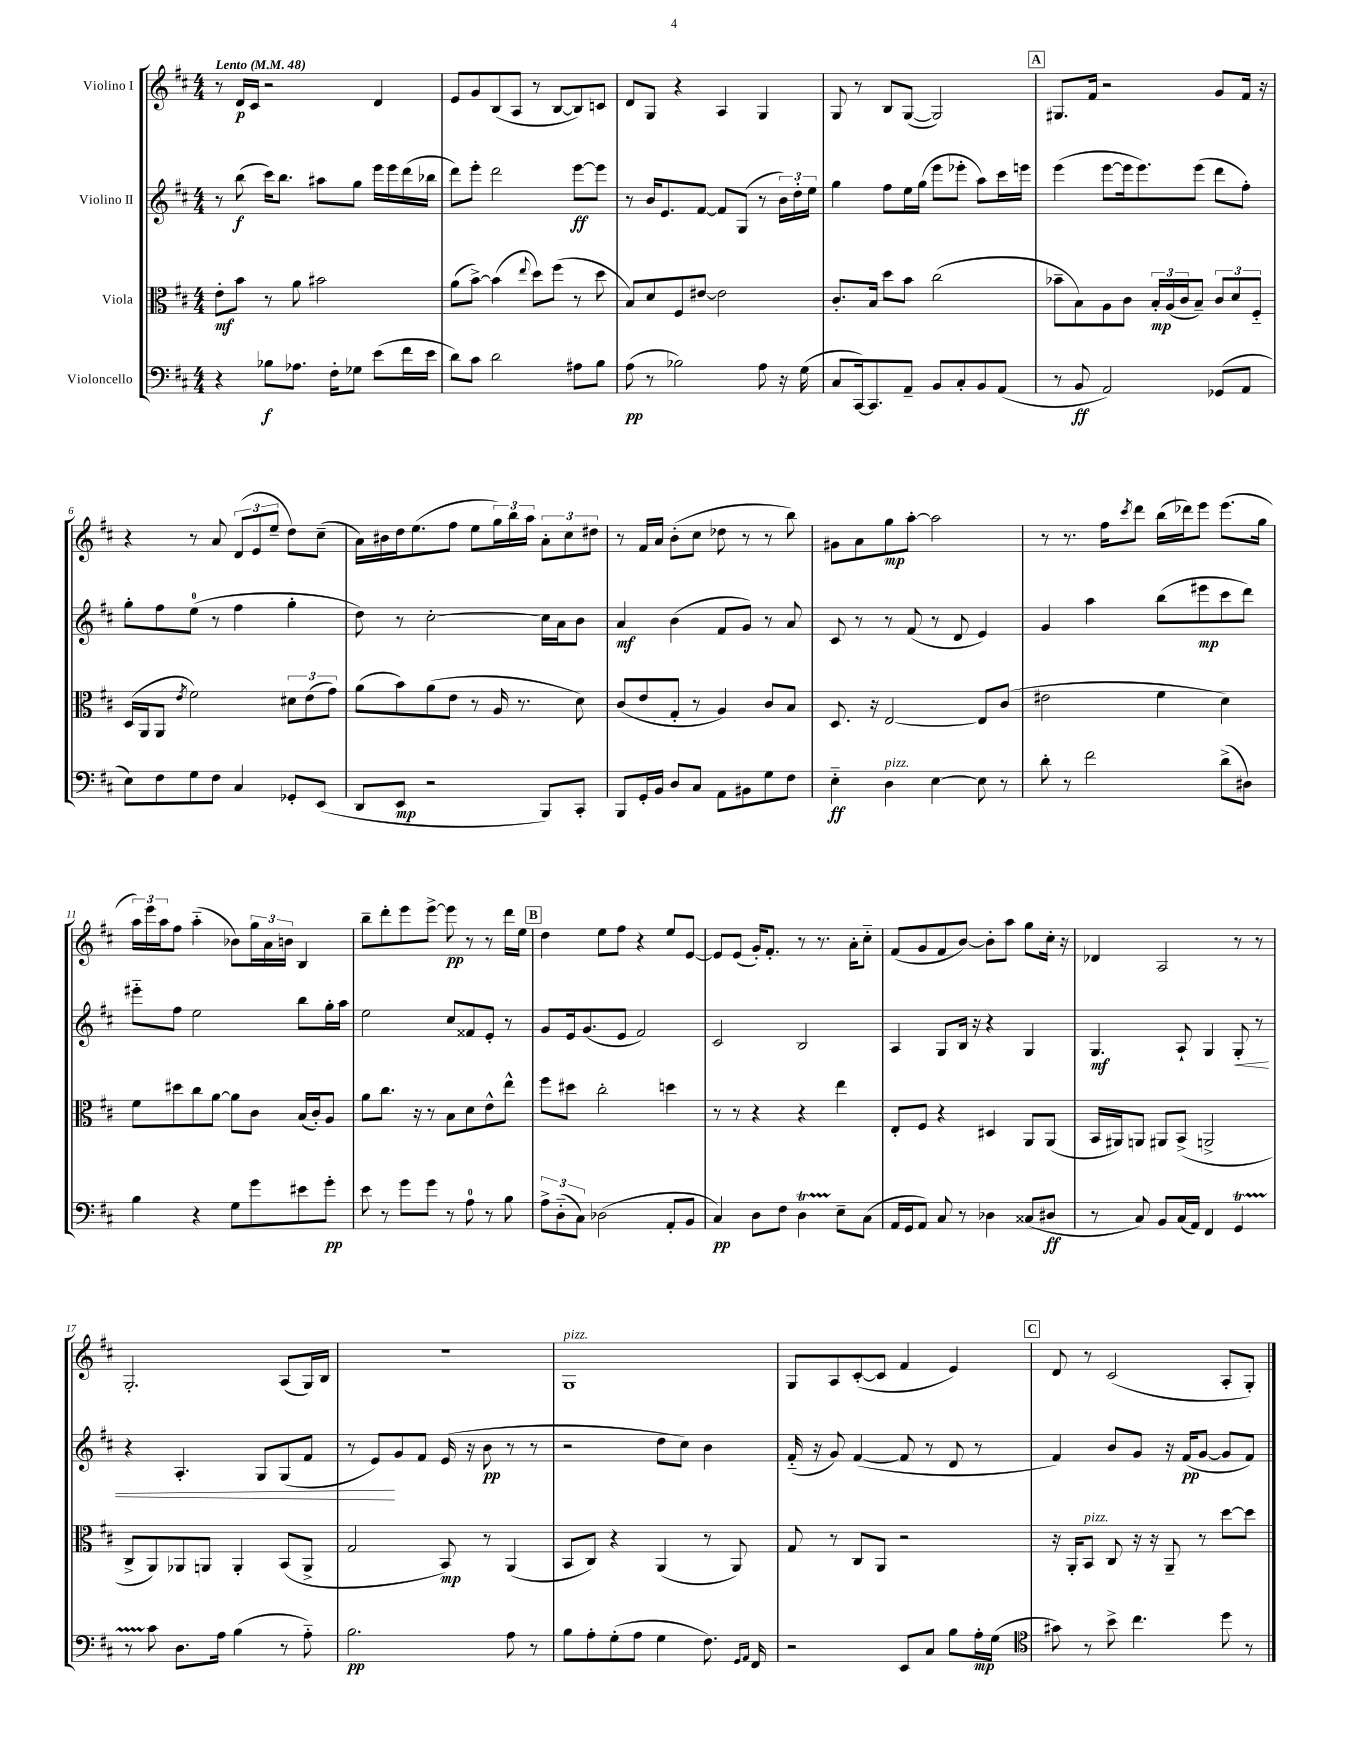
<<
\new StaffGroup <<
\new Staff = "s0" \with { instrumentName = "Violino I" } {
    \clef treble \key d \major \numericTimeSignature \time 4/4 \tempo "Lento" 4 = 48
    r8 d'16\p cis'16 r2 d'4 |
    e'8 g'8 b8( a8 r8 b8~ b8) c'8 |
    d'8 g8 r4 a4 g4 |
    g8 r8 b8 g8~( g2) |
    \mark \markup { \box "A" } gis8. fis'16 r2 g'8 fis'16 r16 |
    r4 r8 a'8 \tuplet 3/2 { d'8( e'8 e''8-- } d''8) cis''8--( |
    a'16) bis'16 d''16 e''8.( fis''8 e''8 \tuplet 3/2 { g''16) b''16 a''16 } \tuplet 3/2 { a'8-. cis''8 dis''8 } |
    r8 fis'16 a'16 b'8-.( cis''8 des''8 r8 r8 b''8) |
    gis'8 a'8 g''8\mp a''8~-. a''2 |
    r8 r8. fis''16 \acciaccatura { cis'''8 } d'''8 b''16( des'''16) e'''8 e'''8.( g''16 |
    \tuplet 3/2 { a''16) e'''16 a''16 } fis''8 a''4-_( bes'8) \tuplet 3/2 { g''16 a'16 b'16 } b4 |
    b''8-- d'''8-. e'''8 e'''8~-> e'''8\pp r8 r8 d'''16 e''16 |
    \mark \markup { \box "B" } d''4 e''8 fis''8 r4 e''8 e'8~ |
    e'8 e'8( g'16-.) fis'8.-. r8 r8. a'16-. cis''8-_ |
    fis'8( g'8 fis'8 b'8~) b'8-. a''8 g''8 cis''16-. r16 |
    des'4 a2 r8 r8 |
    g2.-. a8( g16) b16 |
    R1 |
    g1^\markup { \italic "pizz." } |
    g8 a8 cis'8~-.( cis'8 fis'4 e'4) |
    \mark \markup { \box "C" } d'8 r8 cis'2( a8-. g8-.) \bar "|." |
}
\new Staff = "s1" \with { instrumentName = "Violino II" } {
    \clef treble \key d \major \numericTimeSignature \time 4/4
    r8 b''8\f( cis'''16) b''8. ais''8 g''8 e'''16 e'''16 d'''16( bes''16 |
    d'''8) e'''8-. d'''2 e'''8~\ff e'''8 |
    r8 b'16 e'8. fis'8~ fis'8 g8( r8 \tuplet 3/2 { b'16) d''16-. e''16 } |
    g''4 fis''8 e''16 g''16( e'''8 ees'''8-. a''8) cis'''16 e'''16 |
    \mark \markup { \box "A" } e'''4( e'''8~ e'''16 e'''8.) e'''8( d'''8 fis''8-.) |
    g''8-. fis''8 e''8-0( r8 fis''4 g''4-. |
    d''8) r8 cis''2~-. cis''16 a'16 b'8 |
    a'4\mf b'4( fis'8 g'8) r8 a'8 |
    cis'8 r8 r8 fis'8( r8 d'8 e'4) |
    g'4 a''4 b''8( eis'''8\mp cis'''8 d'''8) |
    eis'''8-_ fis''8 e''2 b''8 g''16-. a''16 |
    e''2 cis''8 fisis'8 e'8-. r8 |
    \mark \markup { \box "B" } g'8 e'16 g'8.( e'8 fis'2) |
    cis'2 b2 |
    a4 g8 b16 r16 r4 g4 |
    g4.\mf a8-! g4 g8-.\< r8 |
    r4 a4.-. g8 g8( fis'8 |
    r8 e'8\!) g'8 fis'8 e'16( r16 b'8\pp r8 r8 |
    r2 d''8 cis''8) b'4 |
    fis'16-_( r16 g'8) fis'4~( fis'8 r8 d'8 r8 |
    \mark \markup { \box "C" } fis'4) b'8 g'8 r16 fis'16\pp( g'8~ g'8 fis'8) \bar "|." |
}
\new Staff = "s2" \with { instrumentName = "Viola" } {
    \clef alto \key d \major \numericTimeSignature \time 4/4
    e'8-.\mf b'8 r8 a'8 bis'2 |
    a'8( b'8~->) b'4( \appoggiatura { e''8 } d''8) fis''8( r8 d''8 |
    b8) d'8 fis8 eis'8~ eis'2 |
    cis'8.-. b16 d''8 b'8 cis''2( |
    \mark \markup { \box "A" } bes'8-- b8) a8 cis'8 \tuplet 3/2 { b16-.\mp a16( cis'16 } b8--) \tuplet 3/2 { cis'8 d'8 fis8-_ } |
    d16( a,16 a,8 \acciaccatura { e'8 } fis'2) \tuplet 3/2 { dis'8 e'8( g'8) } |
    a'8( b'8) a'8( e'8 r8 a16 r8. d'8) |
    cis'8( e'8 g8-. r8 a4) cis'8 b8 |
    d8. r16 e2~ e8 cis'8( |
    eis'2 fis'4 d'4) |
    fis'8 dis''8 cis''8 a'8~ a'8 cis'8 b16( cis'16-.) a8 |
    a'8 cis''8. r16 r8 b8 d'8 e'8-^ e''8-^ |
    \mark \markup { \box "B" } fis''8 dis''8 cis''2-. d''4 |
    r8 r8 r4 r4 e''4 |
    e8-. fis8 r4 dis4 a,8 a,8( |
    b,16 ais,16) a,8 ais,8 b,8->( a,2-> |
    cis8-> a,8) aes,8 a,8 a,4-. b,8( a,8-> |
    g2 b,8\mp) r8 a,4( |
    b,8 cis8) r4 a,4( r8 a,8) |
    g8 r8 cis8 a,8 r2 |
    \mark \markup { \box "C" } r16 a,16-. b,8^\markup { \italic "pizz." } cis8 r16 r16 a,8-- r8 d''8~ d''8 \bar "|." |
}
\new Staff = "s3" \with { instrumentName = "Violoncello" } {
    \clef bass \key d \major \numericTimeSignature \time 4/4
    r4 bes8\f aes8. fis16-. ges8 e'8( fis'16 e'16 |
    d'8) cis'8 d'2 ais8 b8 |
    a8\pp( r8 bes2) a8 r16 g16( |
    cis8 cis,16~) cis,8. a,8-- b,8 cis8-. b,8 a,8( |
    \mark \markup { \box "A" } r8 b,8\ff a,2) ges,8( a,8 |
    e8) fis8 g8 fis8 cis4 ges,8-. e,8( |
    d,8 e,8\mp r2 b,,8) cis,8-. |
    b,,8 g,16-. b,16 d8 cis8 a,8 bis,8 g8 fis8 |
    e4-_\ff d4^\markup { \italic "pizz." } e4~ e8 r8 |
    d'8-. r8 fis'2 d'8->( dis8) |
    b4 r4 g8 g'8 eis'8 g'8-.\pp |
    e'8 r8 g'8 g'8 r8 a8-0 r8 b8 |
    \mark \markup { \box "B" } \tuplet 3/2 { a8-> d8-_( cis8) } des2( a,8-. b,8 |
    cis4\pp) d8 fis8 d4\startTrillSpan e8--\stopTrillSpan cis8( |
    a,16 g,16 a,8) cis8 r8 des4 cisis8( dis8\ff |
    r8 cis8) b,8 cis16( a,16) fis,4 g,4\startTrillSpan |
    r8 cis'8\stopTrillSpan d8. a16 b4( r8 a8-_) |
    b2.\pp a8 r8 |
    b8 a8-. g8-.( a8 g4 fis8.) \grace { g,16 a,16 } fis,16 |
    r2 e,8 cis8 b8 a16-.\mp g16( |
    \mark \markup { \box "C" } \clef tenor gis'8) r8 b'8-> cis''4. d''8 r8 \bar "|." |
}
>>
>>
